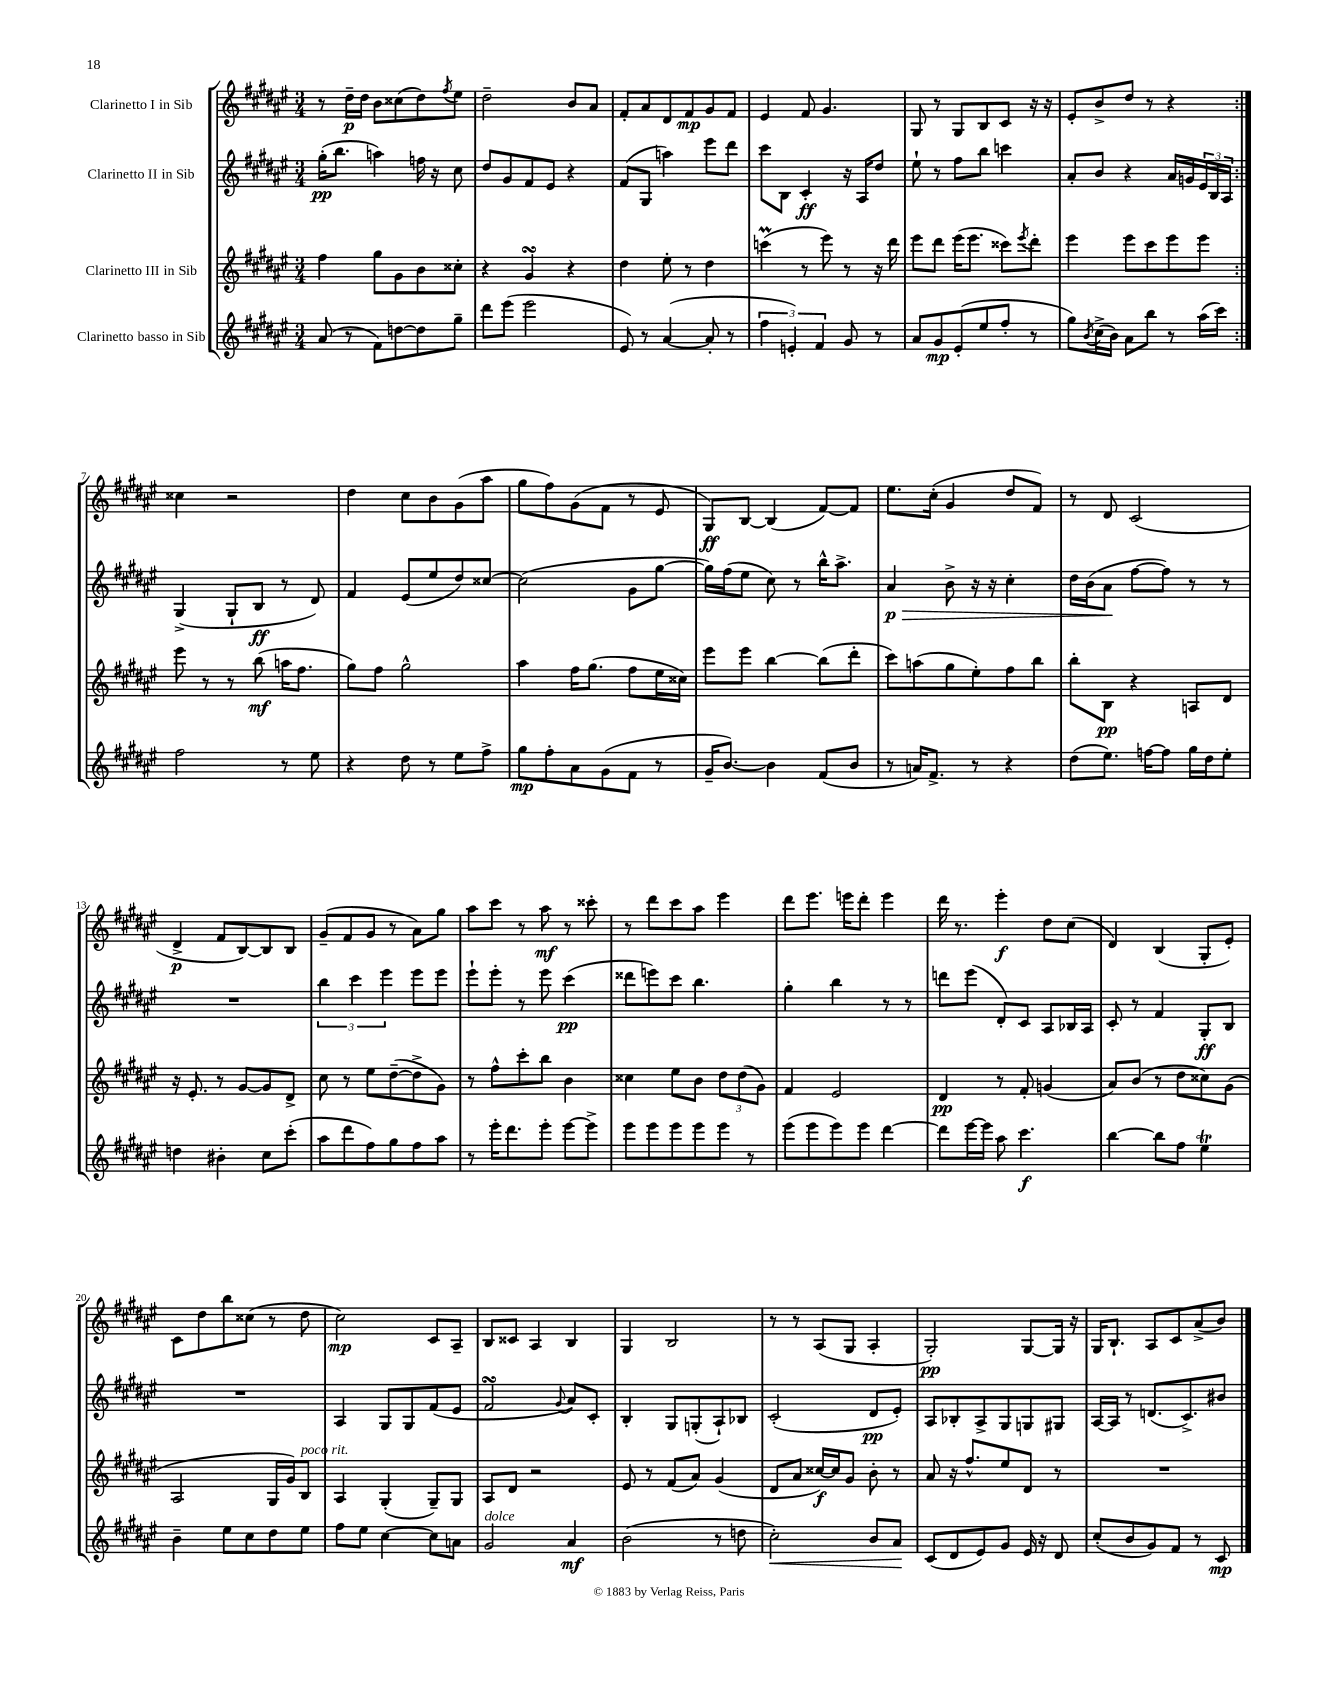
<<
\new StaffGroup <<
\new Staff = "s0" \with { instrumentName = "Clarinetto I in Sib" } {
    \clef treble \key fis \major \numericTimeSignature \time 3/4
    \repeat volta 2 { r8 dis''16--\p dis''16 b'8 cisis''8( dis''8) \acciaccatura { fis''8 } eis''8 |
    dis''2-- b'8 ais'8 |
    fis'8-. ais'8 dis'8 fis'8\mp gis'8 fis'8 |
    eis'4 fis'8 gis'4. |
    gis8 r8 gis8 b8 cis'8 r16 r16 |
    eis'8-. b'8-> dis''8 r8 r4 | }
    cisis''4 r2 |
    dis''4 cis''8 b'8 gis'8( ais''8 |
    gis''8 fis''8) gis'8( fis'8 r8 eis'8 |
    gis8\ff) b8~ b4( fis'8~) fis'8 |
    eis''8. cis''16-.( gis'4 dis''8 fis'8) |
    r8 dis'8 cis'2( |
    dis'4->\p fis'8 b8~) b8 b8 |
    gis'8--( fis'8 gis'8 r8 ais'8) gis''8 |
    ais''8 cis'''8 r8 ais''8\mf r8 cisis'''8-. |
    r8 dis'''8 cis'''8 ais''8 eis'''4 |
    dis'''8 eis'''8. e'''16 dis'''8-. e'''4 |
    dis'''16 r8. eis'''4-.\f dis''8 cis''8( |
    dis'4) b4( gis8-. eis'8-.) |
    cis'8 dis''8 b''8 cisis''8( r8 dis''8 |
    cis''2\mp) cis'8 ais8-- |
    b8 cisis'8 ais4 b4 |
    gis4 b2 |
    r8 r8 ais8( gis8 ais4-. |
    gis2-.\pp) gis8~ gis16 r16 |
    gis16 b8.-! ais8 cis'8 ais'8->( b'8) \bar "|." |
}
\new Staff = "s1" \with { instrumentName = "Clarinetto II in Sib" } {
    \clef treble \key fis \major \numericTimeSignature \time 3/4
    \repeat volta 2 { gis''16-.\pp( b''8. a''4) f''16 r16 cis''8 |
    dis''8 gis'8 fis'8 eis'8 r4 |
    fis'8( gis8 a''4) eis'''8 dis'''8 |
    cis'''8 b8 cis'4-.\ff r16 ais16 dis''8 |
    eis''8-! r8 fis''8 b''8 c'''4 |
    ais'8-. b'8 r4 ais'16 g'16 \tuplet 3/2 { eis'16 b16 ais16 } | }
    gis4->( gis8-! b8\ff r8 dis'8) |
    fis'4 eis'8( eis''8 dis''8) cisis''8~ |
    cisis''2( gis'8 gis''8~ |
    gis''16) fis''16( eis''8 cis''8) r8 b''16-^ ais''8.-> |
    ais'4\p\> b'8-> r16 r16 cis''4-. |
    dis''16 b'16( ais'8\! fis''8~ fis''8) r8 r8 |
    R2. |
    \tuplet 3/2 { b''4 cis'''4 eis'''4 } eis'''8 eis'''8 |
    eis'''8-! eis'''8-. r8 eis'''8 cis'''4\pp( |
    disis'''8 e'''8) cis'''8 b''4. |
    gis''4-. b''4 r8 r8 |
    d'''8 eis'''8( dis'8-.) cis'8 ais8 bes16 ais16 |
    cis'8-. r8 fis'4 gis8-.\ff b8 |
    R2. |
    ais4 gis8 gis8 fis'8( eis'8 |
    fis'2\turn \appoggiatura { gis'8 } ais'8) cis'8-. |
    b4-. gis8 g8-.( ais8-!) bes8 |
    cis'2-.( dis'8\pp eis'8-.) |
    ais8 bes8-. ais8-> gis8 g8 gis8 |
    ais16~ ais16 r8 d'8.( cis'8.->) bis'8 \bar "|." |
}
\new Staff = "s2" \with { instrumentName = "Clarinetto III in Sib" } {
    \clef treble \key fis \major \numericTimeSignature \time 3/4
    \repeat volta 2 { fis''4 gis''8 gis'8 b'8 cisis''8-. |
    r4 gis'4\turn r4 |
    dis''4 eis''8-. r8 dis''4 |
    c'''4\prall( r8 eis'''8) r8 r16 dis'''16 |
    eis'''8 dis'''8 eis'''16( eis'''8. cisis'''8) \acciaccatura { eis'''8 } dis'''8-. |
    eis'''4 eis'''8 cis'''8 eis'''8 eis'''8 | }
    eis'''8 r8 r8 b''8\mf( a''16 fis''8. |
    gis''8) fis''8 gis''2-^ |
    ais''4 fis''16 gis''8.( fis''8 eis''16 cisis''16) |
    eis'''8 eis'''8 b''4~ b''8( dis'''8-. |
    cis'''8) a''8( gis''8 eis''8-.) fis''8 b''8 |
    b''8-. b8\pp r4 a8 dis'8 |
    r16 eis'8.-. r8 gis'8~ gis'8 dis'8-> |
    cis''8 r8 eis''8 dis''8~--( dis''8-> gis'8) |
    r8 fis''8-^ cis'''8-. b''8 b'4 |
    cisis''4 eis''8 b'8 \tuplet 3/2 { dis''8 dis''8( gis'8) } |
    fis'4 eis'2 |
    dis'4\pp r8 fis'8-. g'4( |
    ais'8) b'8( r8 dis''8 cisis''8) gis'8( |
    ais2 gis16 gis'16) b8^\markup { \italic "poco rit." } |
    ais4 gis4-.( gis8--) gis8 |
    ais8 dis'8 r2 |
    eis'8 r8 fis'8( ais'8) gis'4( |
    dis'8 ais'8 cisis''16~\f) cisis''16 gis'8 b'8-. r8 |
    ais'8 r16 fis''8.-^ eis''8 dis'8 r8 |
    R2. \bar "|." |
}
\new Staff = "s3" \with { instrumentName = "Clarinetto basso in Sib" } {
    \clef treble \key fis \major \numericTimeSignature \time 3/4
    \repeat volta 2 { ais'8( r8 fis'8) d''8~ d''8 gis''8-- |
    dis'''8 eis'''8( eis'''2 |
    eis'8) r8 ais'4~( ais'8-. r8 |
    \tuplet 3/2 { fis''4 e'4-.) fis'4 } gis'8 r8 |
    ais'8 gis'8\mp eis'8-.( eis''8 fis''8-. r8 |
    gis''8) \acciaccatura { b'8 } cis''16->( b'16) ais'8 b''8 r8 ais''16( cis'''16) | }
    fis''2 r8 eis''8 |
    r4 dis''8 r8 eis''8 fis''8-> |
    gis''8\mp fis''8-. ais'8 gis'8( fis'8 r8 |
    gis'16-- b'8.~) b'4 fis'8( b'8 |
    r8 a'16) fis'8.-> r8 r4 |
    dis''8( eis''8.) f''16~ f''8 gis''16 dis''16 eis''8-. |
    d''4 bis'4-. cis''8 cis'''8-.( |
    ais''8 dis'''8 fis''8) gis''8 fis''8 ais''8 |
    r8 eis'''16-. dis'''8. eis'''8-. eis'''8~ eis'''8-> |
    eis'''8 eis'''8 eis'''8 eis'''8 eis'''8 r8 |
    eis'''8( eis'''8 eis'''8) eis'''8 dis'''4~ |
    dis'''8 eis'''16~ eis'''16 ais''8 cis'''4.\f |
    b''4~ b''8 fis''8 eis''4\trill |
    b'4-- eis''8 cis''8 dis''8 eis''8 |
    fis''8 eis''8 cis''4~ cis''8 a'8 |
    gis'2^\markup { \italic "dolce" } ais'4\mf |
    b'2( r8 d''8 |
    cis''2-.\<) b'8 ais'8\! |
    cis'8( dis'8 eis'8) gis'8 eis'16 r16 dis'8 |
    cis''8-.( b'8 gis'8) fis'8 r8 cis'8\mp \bar "|." |
}
>>
>>
